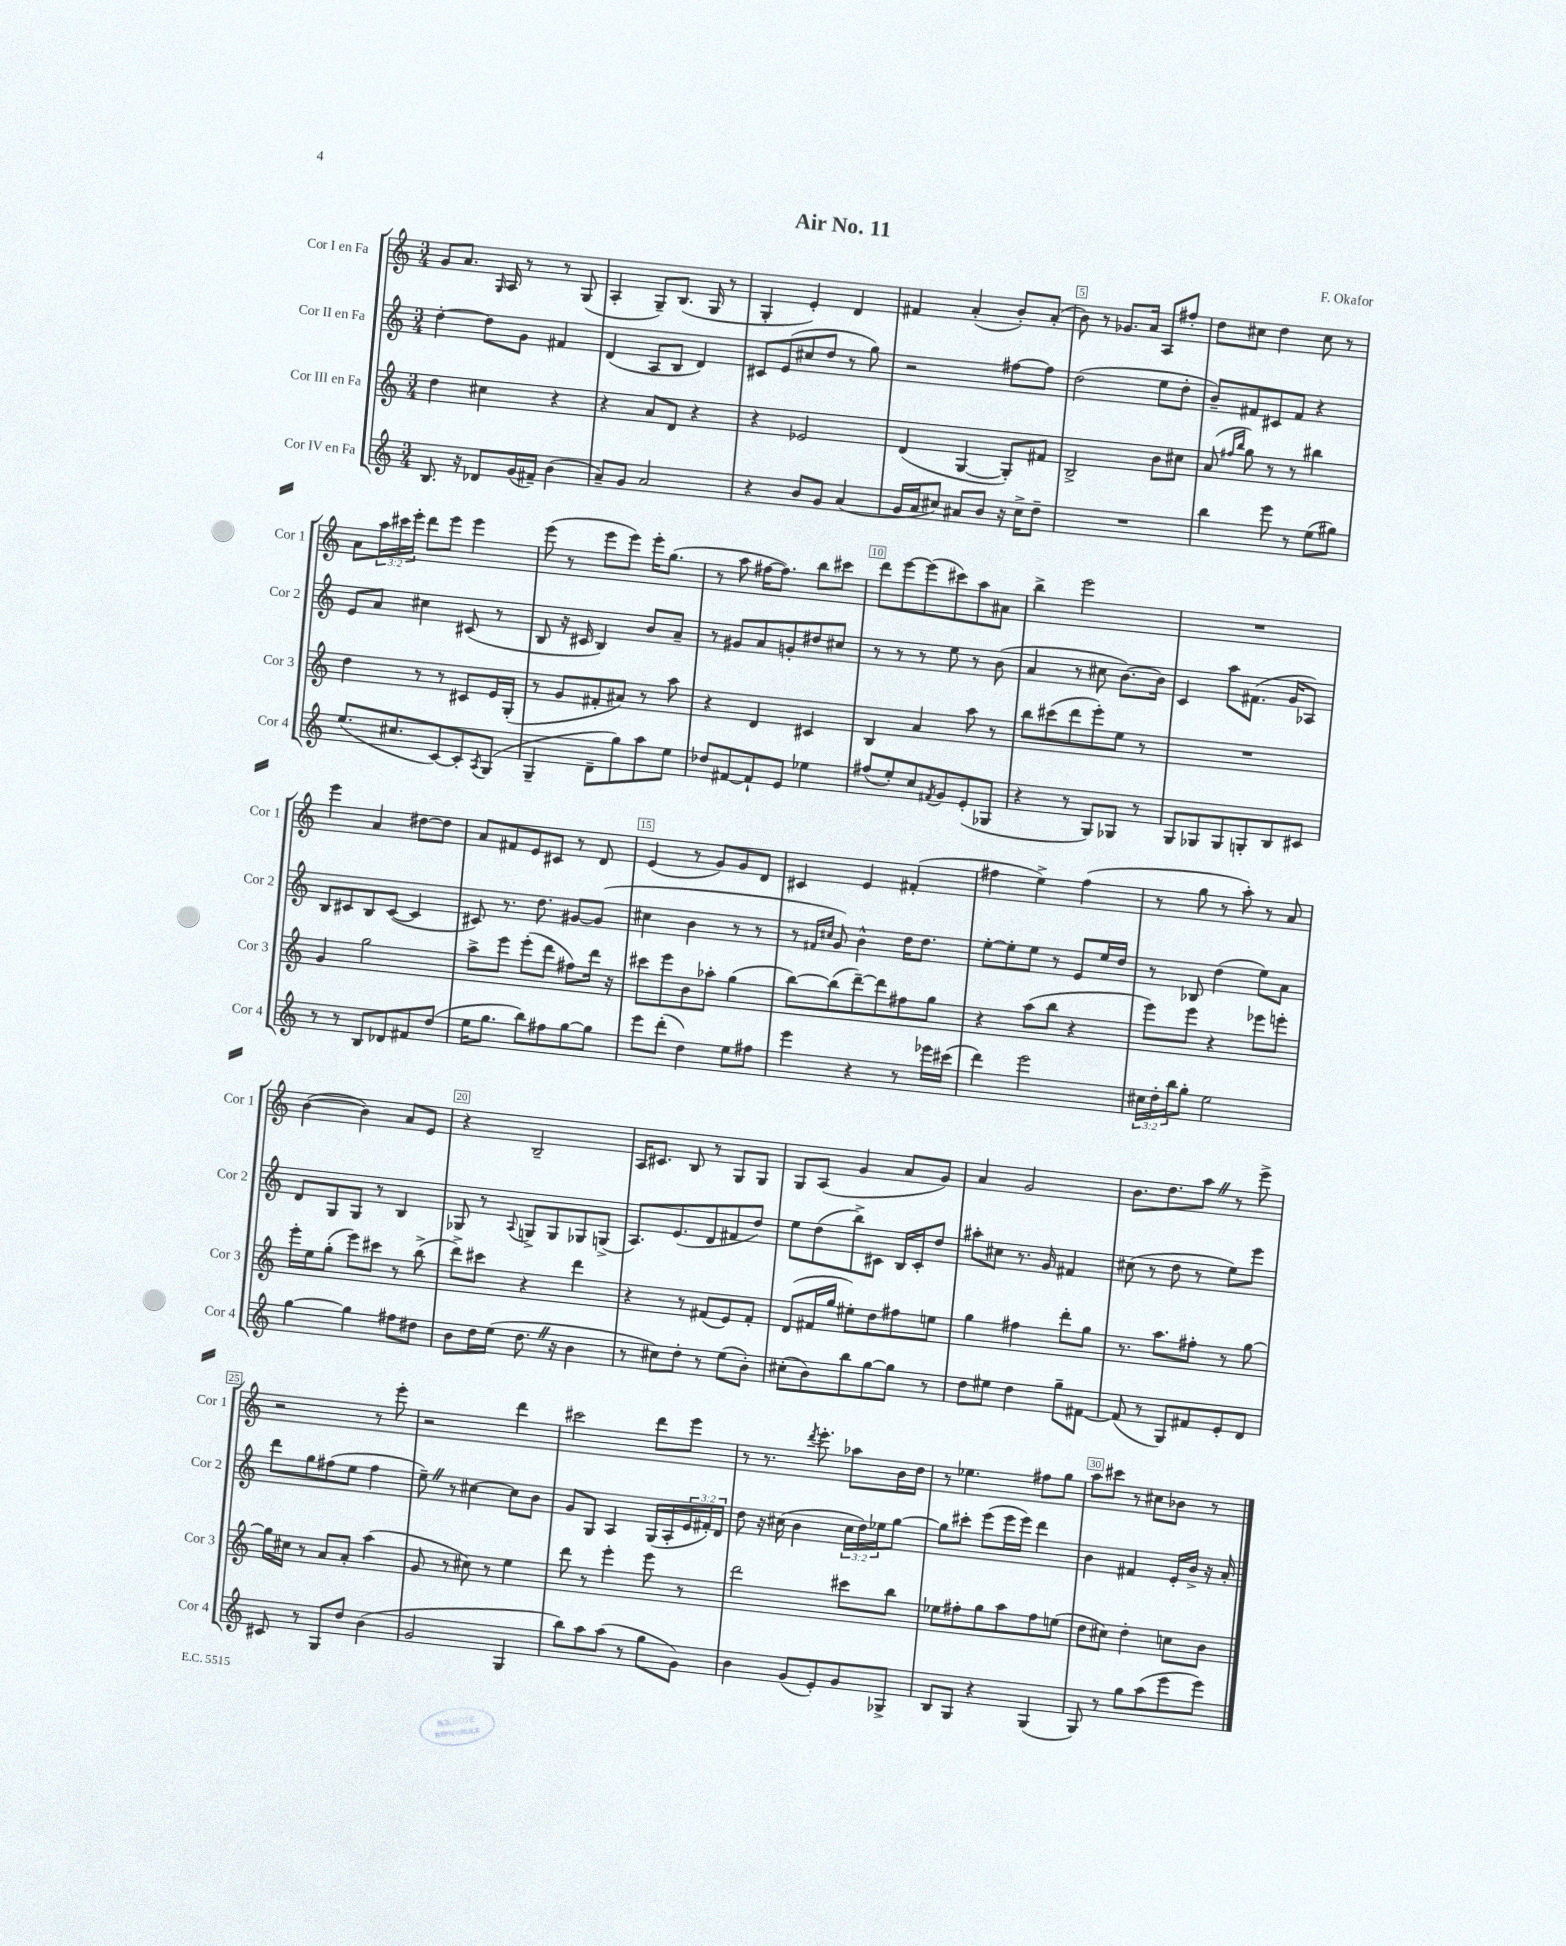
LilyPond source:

\header { title = "Air No. 11" composer = "F. Okafor" }
<<
\new StaffGroup <<
\new Staff = "s0" \with { instrumentName = "Cor I en Fa" shortInstrumentName = "Cor 1" } {
    \clef treble \key c \major \numericTimeSignature \time 3/4 \override Staff.TupletNumber.text = #tuplet-number::calc-fraction-text
    g'8 a'8. \grace { g16 } a16 r8 r8 g8( |
    a4-. g8--) b8.( g16 r8 |
    g4-. e'4-.) d'4 |
    fis'4 a'4-.( b'8-.) a'8-.( |
    b'8) r8 ges'8. a'16 a8 fis''8-. |
    d''8 cis''8 d''4 cis''8 r8 |
    a'8 \tuplet 3/2 { a''16 cis'''16 e'''16-. } d'''8 e'''8 e'''4 |
    e'''8( r8 e'''8 e'''8) e'''16-. g''8.( |
    r8 a''8 fis''16~ fis''8.) b''8 cis'''8 |
    d'''8 e'''8~ e'''8( cis'''8) a''8 ais'8 |
    b''4-> e'''2 |
    R2. |
    e'''4 a'4 dis''8~ dis''8 |
    a'8 fis'8 e'8 cis'8 r8 d'8 |
    e'4( r8 g'8) g'8 d'8 |
    cis'4 e'4 fis'4-.( |
    fis''4 e''4->) fis''4( |
    r8 g''8 r8 a''8-.) r8 a'8 |
    b'4~( b'4) a'8 e'8 |
    r4 b2-- |
    a16 cis'8. b8 r8 g8 g8 |
    g8 a8( g'4 a'8 g'8) |
    a'4 g'2 |
    b'8. d''8. a''8 \once \override BreathingSign.text = \markup { \musicglyph "scripts.caesura.straight" } \breathe r8 e'''8-> |
    r2 r8 e'''8-. |
    r2 d'''4 |
    cis'''2 d'''8 e'''8 |
    r8 r8. \acciaccatura { d'''8 } e'''8.-. aes''8 b'16 d''16 |
    r8 ees''4. fis''8 g''8 |
    a''8 cis'''8 r8 cis''8 bes'8 r8 \bar "|." |
}
\new Staff = "s1" \with { instrumentName = "Cor II en Fa" shortInstrumentName = "Cor 2" } {
    \clef treble \key c \major \numericTimeSignature \time 3/4 \override Staff.TupletNumber.text = #tuplet-number::calc-fraction-text
    d''4~-. d''8 g'8 fis'4 |
    d'4( a8 b8 d'4) |
    cis'8 e'8( cis''8 d''8 r8 g''8) |
    r2 fis''8~ fis''8 |
    d''2( e''8 d''8-. |
    b'8--) fis'8 cis'8 fis'8 r4 |
    e'8 a'8 cis''4 cis'8( r8 |
    b8 r16 cis'16 b4) b'8 a'8-- |
    r8 gis'8 a'8 g'8-. dis''8 cis''8 |
    r8 r8 r8 e''8 r8 b'8( |
    a'4 r8 cis''8 b'8.~) b'16 |
    c'4 a''8 fis'8.( g'16 aes8) |
    b8 cis'8 b8 cis'8~( cis'4 |
    cis'8) r8. d''8. gis'8~ gis'8( |
    cis''4 b'4 r8 r8 |
    r8 \grace { fis'16 cis''16 } g'8) b'4-^ d''16 d''8. |
    e''8~-. e''8-. e''8 r8 e'8 e''16 d''16 |
    r8 bes8 d''4( e''8) a'8 |
    d'8 g8 g8 r8 b4 |
    ges8 r8 \appoggiatura { a8 } g8-> g8 ges8 g8->( |
    a8.) e'8.( d'8 fis'8 d''8) |
    e''8 d''8( b''8->) cis'8 b16 cis'16-. d''8 |
    ais''8-. cis''8 r8. g'16 fis'4 |
    cis''8( r8 d''8 r8 e''8) e'''8 |
    d'''8 g''8 fis''8( e''8 fis''4 |
    e''8--) \once \override BreathingSign.text = \markup { \musicglyph "scripts.caesura.straight" } \breathe r8 cis''4~ cis''8 b'8 |
    g'8 g8 a4 g16( a16-. \tuplet 3/2 { e'16 fis'16-.) d'16 } |
    d''8 r16 cis''16( b'4 \tuplet 3/2 { cis''16 d''16) ees''16 } g''8~ |
    g''8 cis'''8-. e'''8( e'''16 e'''16) d'''4 |
    b'4 fis'4 e'16-. b'16-> r16 a'16-. \bar "|." |
}
\new Staff = "s2" \with { instrumentName = "Cor III en Fa" shortInstrumentName = "Cor 3" } {
    \clef treble \key c \major \numericTimeSignature \time 3/4
    d''4 cis''4 r4 |
    r4 a'8 d'8 r4 |
    r4 ees'2 |
    d'4( g4~ g8-.) fis'8 |
    b2-> b'8 cis''8 |
    a'8( \grace { fis''16 b''16 } g''8) r8 r8 bis''4 |
    d''4 r8 r8 cis'8 e'16 g16-.( |
    r8 g'8 fis'8-. ais'8) r8 a''8 |
    r4 d'4 cis'4 |
    b4 a'4 a''8 r8 |
    b''8 cis'''8( d'''8 e'''8-.) e''8 r8 |
    R2. |
    g'4 g''2 |
    a''8-> e'''8 e'''8-.( d'''8 fis''8) d'''16 r16 |
    cis'''8 e'''8 b'8 aes''8-. g''4( |
    b''8~) b''8( d'''8~--) d'''8 fis''8 g''8 |
    r4 a''8( b''8 r4 |
    e'''8) e'''8 r4 ees'''8 e'''8-. |
    e'''16-. e''16 g''8-.( e'''8) cis'''8 r8 b''8->( |
    d'''8->) cis'''8 r4 d'''4 |
    r4 r8 fis'8( e'8) fis'8-. |
    d'8( fis'16 g''16 eis''8-.) d''8 fis''8 e''8 |
    g''4 fis''4 d'''8-. g''8 |
    r8. a''8. fis''8-. r8 g''8~ |
    g''16 cis''16 r8 a'8 a'8-. a''4( |
    g'8 r8 cis''8) r8 e''4 |
    d'''8 r8 e'''4-. e'''8 r8 |
    d'''2 cis'''8 b''8 |
    ees''8 fis''8-. g''8 a''8 fis''8 e''8( |
    d''8 cis''8) d''4-. c''8 b'8 \bar "|." |
}
\new Staff = "s3" \with { instrumentName = "Cor IV en Fa" shortInstrumentName = "Cor 4" } {
    \clef treble \key c \major \numericTimeSignature \time 3/4 \override Staff.TupletNumber.text = #tuplet-number::calc-fraction-text
    b8. r16 des'8 g'16( fis'16--) b'4( |
    a'8--) g'8 a'2 |
    r4 b'8 g'8 a'4( |
    g'16 a'16 cis''8) ais'8 b'8 r16 cis''16-> d''8-- |
    R2. |
    b''4 e'''8 r8 e''8( gis''8) |
    e''8.( cis''8. c'8~) c'8-. \acciaccatura { a8 } g8( |
    g4-- d'8-- g''8) a''8 e''8 |
    des''8 fis'8~ fis'8-! e'8 ees''4 |
    fis''8( e''8-.) c''8 \acciaccatura { fis'8 } g'8 e'8-.( ges8 |
    r4 r8 g8) ges8 r8 |
    g8 ges8 ges8 g8-. b8 cis'8 |
    r8 r8 b8 des'8 fis'8 d''8( |
    e''16 g''8. b''8) fis''8 g''8~ g''8 |
    e'''8 d'''8-.( d''4) e''8 fis''8 |
    e'''4 r4 r8 ees'''16 cis'''16( |
    d'''4) e'''2 |
    \tuplet 3/2 { cis''16 d''16-. b''16 } g''8-. e''2 |
    g''4~ g''4 fis''8 dis''8 |
    b'8 d''16 e''16( d''8. \once \override BreathingSign.text = \markup { \musicglyph "scripts.caesura.straight" } \breathe r16 b'4 |
    r8 cis''8) d''8-. r8 e''8( b'8-.) |
    cis''8-.( b'8) b''8 g''8~ g''8 r8 |
    d''8 eis''8 d''4 g''8-- fis'8~ |
    fis'8( r8 g8) fis'8 e'8-. d'8 |
    cis'8 r8 g8 d''8 b'4( |
    g'2 g4 |
    b''8) a''8 a''8( r8 g''8 g'8) |
    b'4 g'8( e'8-.) g'8 ges8-> |
    b8 g8 r4 g4( |
    g8) r8 g''8 a''8( e'''8 e'''8) \bar "|." |
}
>>
>>
\layout { \context { \Score \override BarNumber.break-visibility = ##(#f #t #t) barNumberVisibility = #(every-nth-bar-number-visible 5) \override BarNumber.stencil = #(make-stencil-boxer 0.1 0.3 ly:text-interface::print) } }
